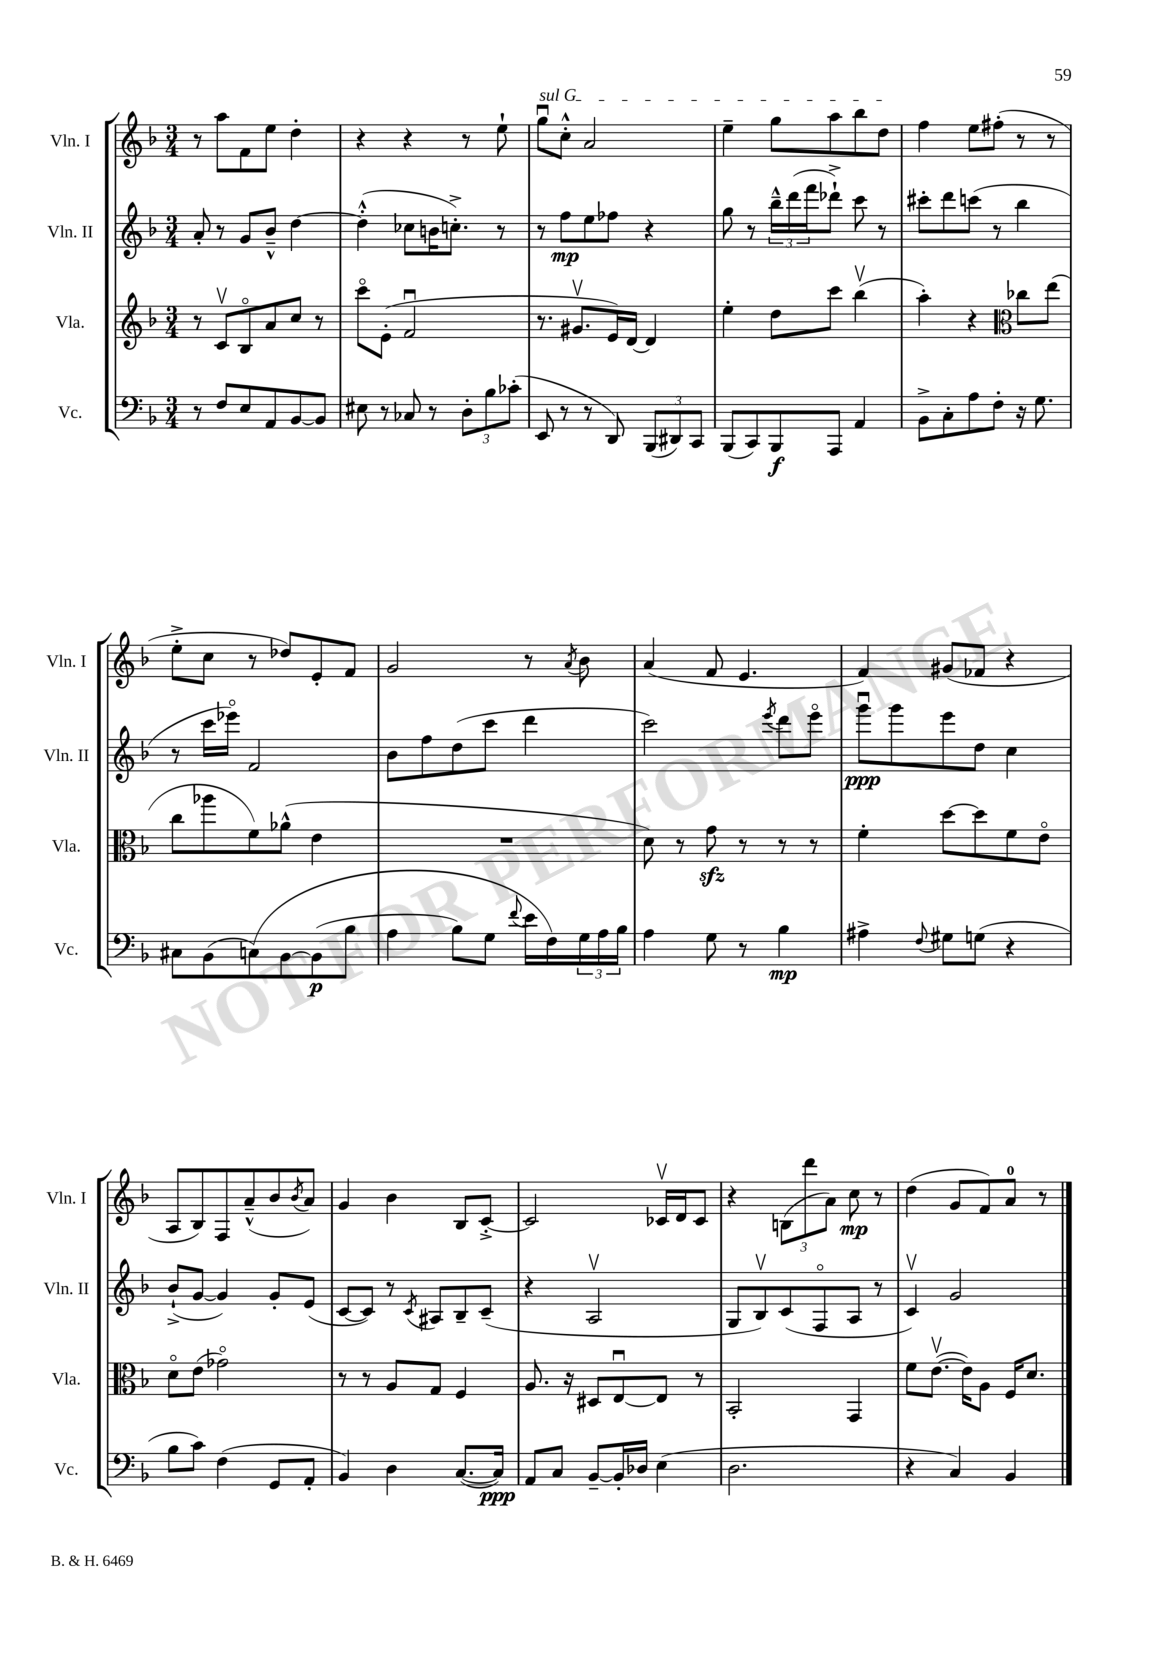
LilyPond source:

<<
\new StaffGroup <<
\new Staff = "s0" \with { instrumentName = "Vln. I" shortInstrumentName = "Vln. I" } {
    \clef treble \key f \major \numericTimeSignature \time 3/4
    r8 a''8 f'8 e''8 d''4-. |
    r4 r4 r8 e''8-! |
    \once \override TextSpanner.bound-details.left.text = \markup { \italic "sul G" } g''8\downbow\startTextSpan c''8-.-^ a'2 |
    e''4-- g''8 a''8 bes''8 d''8\stopTextSpan |
    f''4 e''8 fis''8-.( r8 r8 |
    e''8-.-> c''8 r8 des''8) e'8-. f'8 |
    g'2 r8 \acciaccatura { a'8 } bes'8 |
    a'4( f'8 e'4. |
    f'4) gis'8( fes'8 r4 |
    a8 bes8) f8 a'8---^( bes'8 \acciaccatura { bes'8 } a'8) |
    g'4 bes'4 bes8 c'8~-.-> |
    c'2 ces'16\upbow d'16 ces'8 |
    r4 \tuplet 3/2 { b8( d'''8 a'8) } c''8\mp r8 |
    d''4( g'8 f'8) a'8-0 r8 \bar "|." |
}
\new Staff = "s1" \with { instrumentName = "Vln. II" shortInstrumentName = "Vln. II" } {
    \clef treble \key f \major \numericTimeSignature \time 3/4
    a'8-. r8 g'8 bes'8---^ d''4~ |
    d''4-.-^( ces''8 b'16 c''8.-.->) r8 |
    r8 f''8\mp e''8 fes''8 r4 |
    g''8 r8 \tuplet 3/2 { bes''16---^ d'''16( f'''16 } des'''8-!->) c'''8 r8 |
    cis'''8-. d'''8 c'''8( r8 bes''4 |
    r8 c'''16 ees'''16\flageolet) f'2 |
    bes'8 f''8 d''8( c'''8 d'''4 |
    c'''2) \acciaccatura { e'''8 } d'''8 e'''8\flageolet |
    g'''8\downbow\ppp g'''8 e'''8 d''8 c''4 |
    bes'8-!->( g'8~ g'4) g'8-. e'8( |
    c'8~ c'8) r8 \acciaccatura { c'8 } ais8 bes8-- c'8--( |
    r4 a2\upbow |
    g8 bes8\upbow) c'8( f8\flageolet a8 r8 |
    c'4\upbow) g'2 \bar "|." |
}
\new Staff = "s2" \with { instrumentName = "Vla." shortInstrumentName = "Vla." } {
    \clef treble \key f \major \numericTimeSignature \time 3/4
    r8 c'8\upbow bes8\flageolet a'8 c''8 r8 |
    c'''8\flageolet e'8-.( f'2\downbow |
    r8. gis'8.\upbow e'16) d'16~ d'4 |
    e''4-. d''8 c'''8 bes''4\upbow( |
    a''4-.) r4 \clef alto ces''8 e''8( |
    c''8 aes''8 f'8) aes'8-^( e'4 |
    R2. |
    d'8) r8 g'8\sfz r8 r8 r8 |
    f'4-. d''8~ d''8 f'8 e'8\flageolet |
    d'8\flageolet e'8( ges'2\flageolet) |
    r8 r8 a8 g8 f4 |
    a8. r16 dis8 e8~\downbow e8 r8 |
    bes,2-. g,4 |
    f'8 e'8.~\upbow( e'16) a8 f16 d'8. \bar "|." |
}
\new Staff = "s3" \with { instrumentName = "Vc." shortInstrumentName = "Vc." } {
    \clef bass \key f \major \numericTimeSignature \time 3/4
    r8 f8 e8 a,8 bes,8~ bes,8 |
    eis8 r8 ces8 r8 \tuplet 3/2 { d8-. bes8 ces'8-.( } |
    e,8 r8 r8 d,8) \tuplet 3/2 { bes,,8( dis,8) c,8 } |
    bes,,8( c,8) bes,,8\f a,,8 a,4 |
    bes,8-> c8-. a8 f8-. r16 g8. |
    cis8 bes,8( c8)\( bes,8~ bes,8\p( bes8 |
    a4 bes8) g8 \appoggiatura { f'8 } e'16 f16\) \tuplet 3/2 { g16 a16 bes16 } |
    a4 g8 r8 bes4\mp |
    ais4-> \appoggiatura { f8 } gis8 g8( r4 |
    bes8 c'8) f4( g,8 a,8-. |
    bes,4) d4 c8.~( c16\ppp) |
    a,8 c8 bes,8~-- bes,16-. des16 e4( |
    d2. |
    r4 c4) bes,4 \bar "|." |
}
>>
>>
\layout { \context { \Score \remove "Bar_number_engraver" } }
